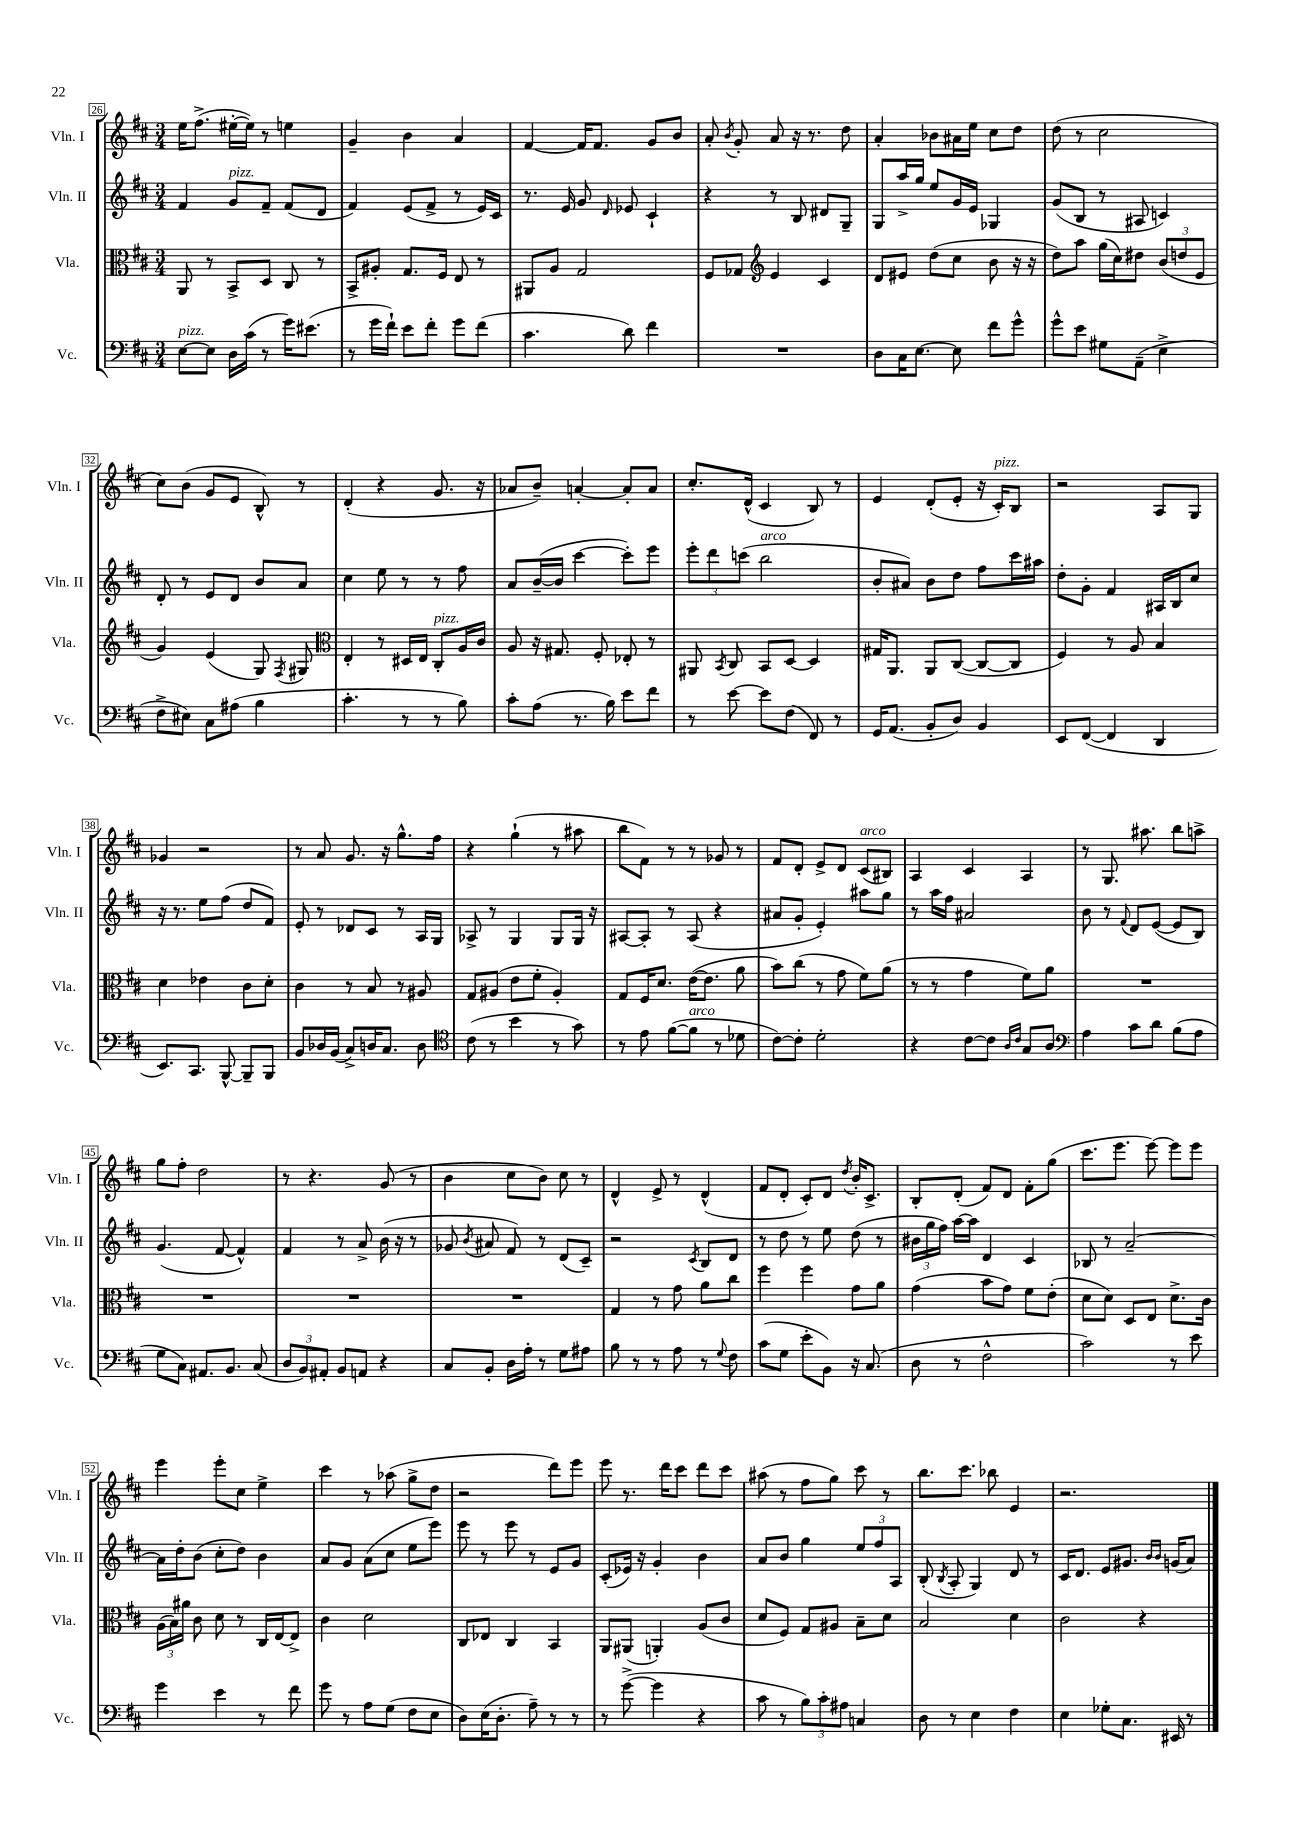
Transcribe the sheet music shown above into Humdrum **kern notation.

**kern	**kern	**kern	**kern
*part4	*part3	*part2	*part1
*staff4	*staff3	*staff2	*staff1
*I"Vc.	*I"Vla.	*I"Vln. II	*I"Vln. I
*I'Vc.	*I'Vla.	*I'Vln. II	*I'Vln. I
*clefF4	*clefC3	*clefG2	*clefG2
*k[f#c#]	*k[f#c#]	*k[f#c#]	*k[f#c#]
*M3/4	*M3/4	*M3/4	*M3/4
=26	=26	=26	=26
!LO:TX:a:i:t=pizz.	!	!	!
[8E\L	8AA/	4f#/	16ee\KL
.	.	.	(8.ff#^\J
8E\J]	8r	.	.
!	!	!LO:TX:a:i:t=pizz.	!
16D\LL	8BB^/L	8g/L	[16ee#X'\LL
(16c#\JJ	.	.	16ee#\JJ])
8r	8D/J	8f#~/J	8r
16g\KL)	8C#/	(8f#/L	4een\
(8.e#X\J	.	.	.
.	8r	8d/J	.
=27	=27	=27	=27
8r	8BB^/L	4f#/)	4g~/
16g\LL	8A#X'/J	.	.
16f#`\JJ)	.	.	.
8e\L	8.G/L	(8e/L	4b\
8f#'\J	.	8f#^/J	.
.	16F#/Jk	.	.
8g\L	8E/	8r	4a/
(8f#\J	8r	16e/LL)	.
.	.	16c#/JJ	.
=28	=28	=28	=28
4.c#\	8AA#X/L	8.r	[4f#/
.	8A/J	.	.
.	.	16e/	.
.	2G/	8g/	16f#/KL]
.	.	.	8.f#/J
.	.	16qqd/	.
8d\)	.	8e-X/	.
4f#\	.	4c#`/	8g/L
.	.	.	8b/J
=29	=29	=29	=29
2.r	8F#/L	4r	8a'/
.	.	.	8qb/
.	8G-X/J	.	8g'/
*	*clefG2	*	*
.	4e/	8r	8a/
.	.	8B/	16r
.	.	.	8.r
.	4c#/	8d#X/L	.
.	.	8G~/J	8dd\
=30	=30	=30	=30
8D\L	8d/L	8G/L	4a'/
16C#\K	8e#X/J	16aa^/L	.
[8.E\J	.	16gg/JJ	.
.	(8dd\L	8ee/L	8b-X\L
8E\]	8cc#\J	16g/L	16a#X\L
.	.	16e/JJ	16ee\JJ
8f#\L	8b\	4G-X/	8cc#\L
8g^^\J	16r	.	8dd\J
.	16r	.	.
=31	=31	=31	=31
8g^^\L	8dd\L)	(8g/L	(8dd\
8e\J	8aa\J	8B/J	8r
8G#X\L	(16gg\LL	8r	2cc#\
.	16cc#\J)	.	.
(8AA~\J	8dd#X\J	8A#X/	.
4E^\	(12b/L	4cn/)	.
.	12ddn/	.	.
.	12e/J	.	.
!!LO:LB:g=z
=32	=32	=32	=32
8F#^\L	4g/)	8d'/	8cc#\L)
8E#X\J)	.	8r	(8b\J
8C#\L	(4e/	8e/L	8g/L
(8A#X\J	.	8d/J	8e/J
4B\	8G/)	8b/L	8B^^/)
.	8qF#/	.	.
.	8G#X/	8a/J	8r
=33	=33	=33	=33
*	*clefC3	*	*
4.c#'\	4E'/	4cc#\	(4d'/
.	8r	8ee\	4r
8r	16D#X/LL	8r	.
.	16E/JJ	.	.
!	!LO:TX:a:i:t=pizz.	!	!
8r	8C#'/L	8r	8.g/
8B\)	16A/L	8ff#\	.
.	16c#/JJ	.	16r
=34	=34	=34	=34
8c#'\L	8A/	8a/L	8a-X/L
(8A\J	16r	([16b~/L	8b~/J)
.	8.G#X/	16b/JJ]	.
8.r	.	[4ccc#\	[4an'/
.	8F#'/	.	.
16B\)	.	.	.
8e\L	8E-X'/	8ccc#'\L])	8a'/L]
8f#\J	8r	8eee\J	8a/J
=35	=35	=35	=35
8r	8AA#X/	12eee'\L	8.cc#'/L
.	.	12ddd\	.
.	8qBB/	.	.
[8e\	8C#/	.	.
.	.	(12cccn\J	.
.	.	.	(16d^^/Jk
!	!	!LO:TX:a:i:t=arco	!
8e\L]	8BB/L	2bb\	4c#/
(8F#\J	[8D/J	.	.
8FF#/)	4D/]	.	8B/)
8r	.	.	8r
=36	=36	=36	=36
16GG/KL	16G#X/KL	8b'/L	4e/
(8.AA/J	8.AA/J	.	.
.	.	8a#X/J)	.
8BB'/L	8AA/L	8b\L	(8d'/L
8D/J)	([8C#/J	8dd\J	8e'/J
4BB/	8C#/L_	8ff#\L	16r
!	!	!	!LO:TX:a:i:t=pizz.
.	.	.	16c#'/KL)
.	8C#/J]	16ccc#\L	8B/J
.	.	16aa#X\JJ	.
=37	=37	=37	=37
8EE/L	4F#/)	8dd'\L	2r
([8FF#/J	.	8g'\J	.
4FF#/]	8r	4f#/	.
.	8A/	.	.
4DD/	4B/	16A#X/LL	8A/L
.	.	16B/J	.
.	.	8cc#/J	8G/J
!!LO:LB:g=z
=38	=38	=38	=38
8.EE/L)	4d\	16r	4g-X/
.	.	8.r	.
8.CC#/J	.	.	.
.	4e-X\	8ee\L	2r
[8BBB^^/	.	(8ff#\J	.
8BBB~/L]	8c#\L	8dd/L	.
8BBB/J	8d'\J	8f#/J)	.
=39	=39	=39	=39
8BB/L	4c#\	8e'/	8r
16D-X/L	.	8r	8a/
(16BB/JJ	.	.	.
8C#^/L)	8r	8d-X/L	8.g/
16Dn/K	8B/	8c#/J	.
8.C#/J	.	.	16r
.	8r	8r	8.gg^^\L
8D\	8A#X/	16A/LL	.
.	.	16G/JJ	16ff#\Jk
=40	=40	=40	=40
*clefC4	*	*	*
(8c#\	8G/L	8A-X^/	4r
8r	(8A#X/J	8r	.
4b\	8e\L	4G/	(4gg`\
.	8f#'\J	.	.
8r	4A#'/)	8G/L	8r
8g\)	.	16G/Jk	8aa#X\
.	.	16r	.
=41	=41	=41	=41
8r	8G/L	[8A#X/L	8bb\L
8e\	16F#/K	8A#'/J]	8f#\J)
.	8.d/J	.	.
([8f#\L	.	8r	8r
!LO:TX:a:i:t=arco	!	!	!
8f#\J]	([16e\KL	(8A#/	8r
.	8.e\J]	.	.
8r	.	4r	8g-X/
8d-X\	8a\	.	8r
=42	=42	=42	=42
[8c#\L)	8b\L)	8a#X/L	8f#/L
8c#'\J]	(8cc#\J	8g'/J	8d'/J
2d'\	8r	4e'/)	8e^/L
.	8g\	.	8d/J
!	!	!	!LO:TX:a:i:t=arco
.	8f#\L)	8aa#X\L	(8c#/L
.	(8a\J	8gg\J	8B#X/J)
=43	=43	=43	=43
4r	8r	8r	4A/
.	8r	16aa\LL	.
.	.	16ff#\JJ	.
[8c#\L	4g\	2a#X/	4c#/
8c#\J]	.	.	.
16qqA/LL	.	.	.
16qqc#/JJ	.	.	.
8G/L	8f#\L)	.	4A/
8A/J	8a\J	.	.
=44	=44	=44	=44
*clefF4	*	*	*
4A\	2.r	8b\	8r
.	.	8r	8.G/
.	.	8qqf#/	.
8c#\L	.	8d/L	.
.	.	.	8.aa#X\
8d\J	.	([8e/J	.
(8B\L	.	8e/L]	8bb\L
8A\J	.	8B/J)	8aan^\J
!!LO:LB:g=z
=45	=45	=45	=45
8G\L	2.r	(4.g/	8gg\L
8C#\J)	.	.	8ff#'\J
8.AA#X/L	.	.	2dd\
.	.	[8f#/	.
8.BB/J	.	.	.
.	.	4f#^^/])	.
(8C#/	.	.	.
=46	=46	=46	=46
12D/L	2.r	4f#/	8r
12BB/)	.	.	.
.	.	.	4.r
12AA#X'/J	.	.	.
8BB/L	.	8r	.
8AAn/J	.	8a^/	.
4r	.	(16b\	(8g/
.	.	16r	.
.	.	8r	8r
=47	=47	=47	=47
8C#/L	2.r	8g-X/	4b\
.	.	8qb/	.
8BB'/J	.	8a#X/	.
16D\LL	.	8f#/)	8cc#\L
16A'\JJ	.	.	.
8r	.	8r	8b\J)
8G\L	.	(8d/L	8cc#\
8A#X\J	.	8c#~/J)	8r
=48	=48	=48	=48
8B\	4G/	2r	4d^^/
8r	.	.	.
8r	8r	.	8e^/
8A\	8g\	.	8r
.	.	8qc#/	.
8r	8a\L	8B/L	(4d^^/
8qqG/	.	.	.
8F#\	8cc#\J	8d/J	.
=49	=49	=49	=49
(8c#\L	4ff#\	8r	8f#/L
8G\J	.	8dd\	8d'/J
8e'\L	4ff#\	8r	8c#'/L)
8BB\J)	.	8ee\	8d/J
.	.	.	8qdd/
16r	8g\L	(8dd\	16b'/KL
(8.C#/	.	.	8.c#^/J
.	8a\J	8r	.
=50	=50	=50	=50
8D\	(4g\	24b#X\LL	8B'/L
.	.	24gg\	.
.	.	24ff#\JJ)	.
8r	.	[16aa\LL	(8d'/J
.	.	16aa\JJ]	.
2F#^^\	8b\L	4d/	8f#/L)
.	8g\J)	.	8d/J
.	8f#\L	4c#/	8f#'\L
.	(8e'\J	.	(8gg\J
=51	=51	=51	=51
2c#\)	8d\L	8B-X/	8.ccc#\L
.	8d\J)	8r	.
.	.	.	8.eee\J
.	8D/L	[2a~/	.
.	8E/J	.	[8eee\)
8r	8.d^\L	.	8eee\L]
8e\	.	.	8eee\J
.	16c#\Jk	.	.
!!LO:LB:g=z
=52	=52	=52	=52
4g\	(24A\LL	16a\LL]	4eee\
.	24B\)	.	.
.	.	16dd'\J	.
.	24a#X\JJ	.	.
.	8c#\	(8b\J	.
4e\	8d\	8cc#'\L	8eee'\L
.	8r	8dd\J)	8cc#\J
8r	16C#/LL	4b\	4ee^\
.	[16E/J	.	.
8f#\	8E^/J]	.	.
=53	=53	=53	=53
8g\	4c#\	8a/L	4ccc#\
8r	.	8g/J	.
8A\L	2d\	(8a\L	8r
(8G\J	.	8cc#\J	(8aa-X\
8F#\L	.	8ee\L	8gg^\L
8E\J	.	8eee\J)	8dd\J
=54	=54	=54	=54
8D\L)	8C#/L	8eee\	2r
(16E\K	8E-X/J	8r	.
8.D'\J	.	.	.
.	4C#/	8eee\	.
8A~\)	.	8r	.
8r	4BB/	8e/L	8ddd\L)
8r	.	8g/J	8eee\J
=55	=55	=55	=55
8r	8AA/L	(8c#'/L	8eee\
([8g^\	(8AA#X/J	16e-X/Jk)	8.r
.	.	16r	.
4g\]	4AAn'/)	4g'/	.
.	.	.	16ddd\KL
.	.	.	8ccc#\J
4r	(8A/L	4b\	8ddd\L
.	8c#/J	.	8ccc#\J
=56	=56	=56	=56
8c#\	8d/L	8a/L	(8aa#X\
8r	8F#/J)	8b/J	8r
12B\L)	8G/L	4gg\	8ff#\L
12c#'\	.	.	.
.	8A#X/J	.	8gg\J)
12A#X\J	.	.	.
4Cn/	8B~\L	12ee/L	8ccc#\
.	.	12ff#/	.
.	8d\J	.	8r
.	.	12A/J	.
=57	=57	=57	=57
8D\	2B/	(8B'/	8.bb\L
.	.	8qB/	.
8r	.	8A'/	.
.	.	.	8.ccc#\J
4E\	.	4G/)	.
.	.	.	8bb-X\
4F#\	4d\	8d/	4e/
.	.	8r	.
=58	=58	=58	=58
4E\	2c#\	16c#/KL	2.r
.	.	8.d/J	.
8G-X'\L	.	8e/L	.
8.C#\J	.	8.g#X/J	.
.	4r	.	.
.	.	16qqb/LL	.
.	.	16qqb/JJ	.
16EE#X/	.	(16gn/KL	.
8r	.	8a/J)	.
==	==	==	==
*-	*-	*-	*-
